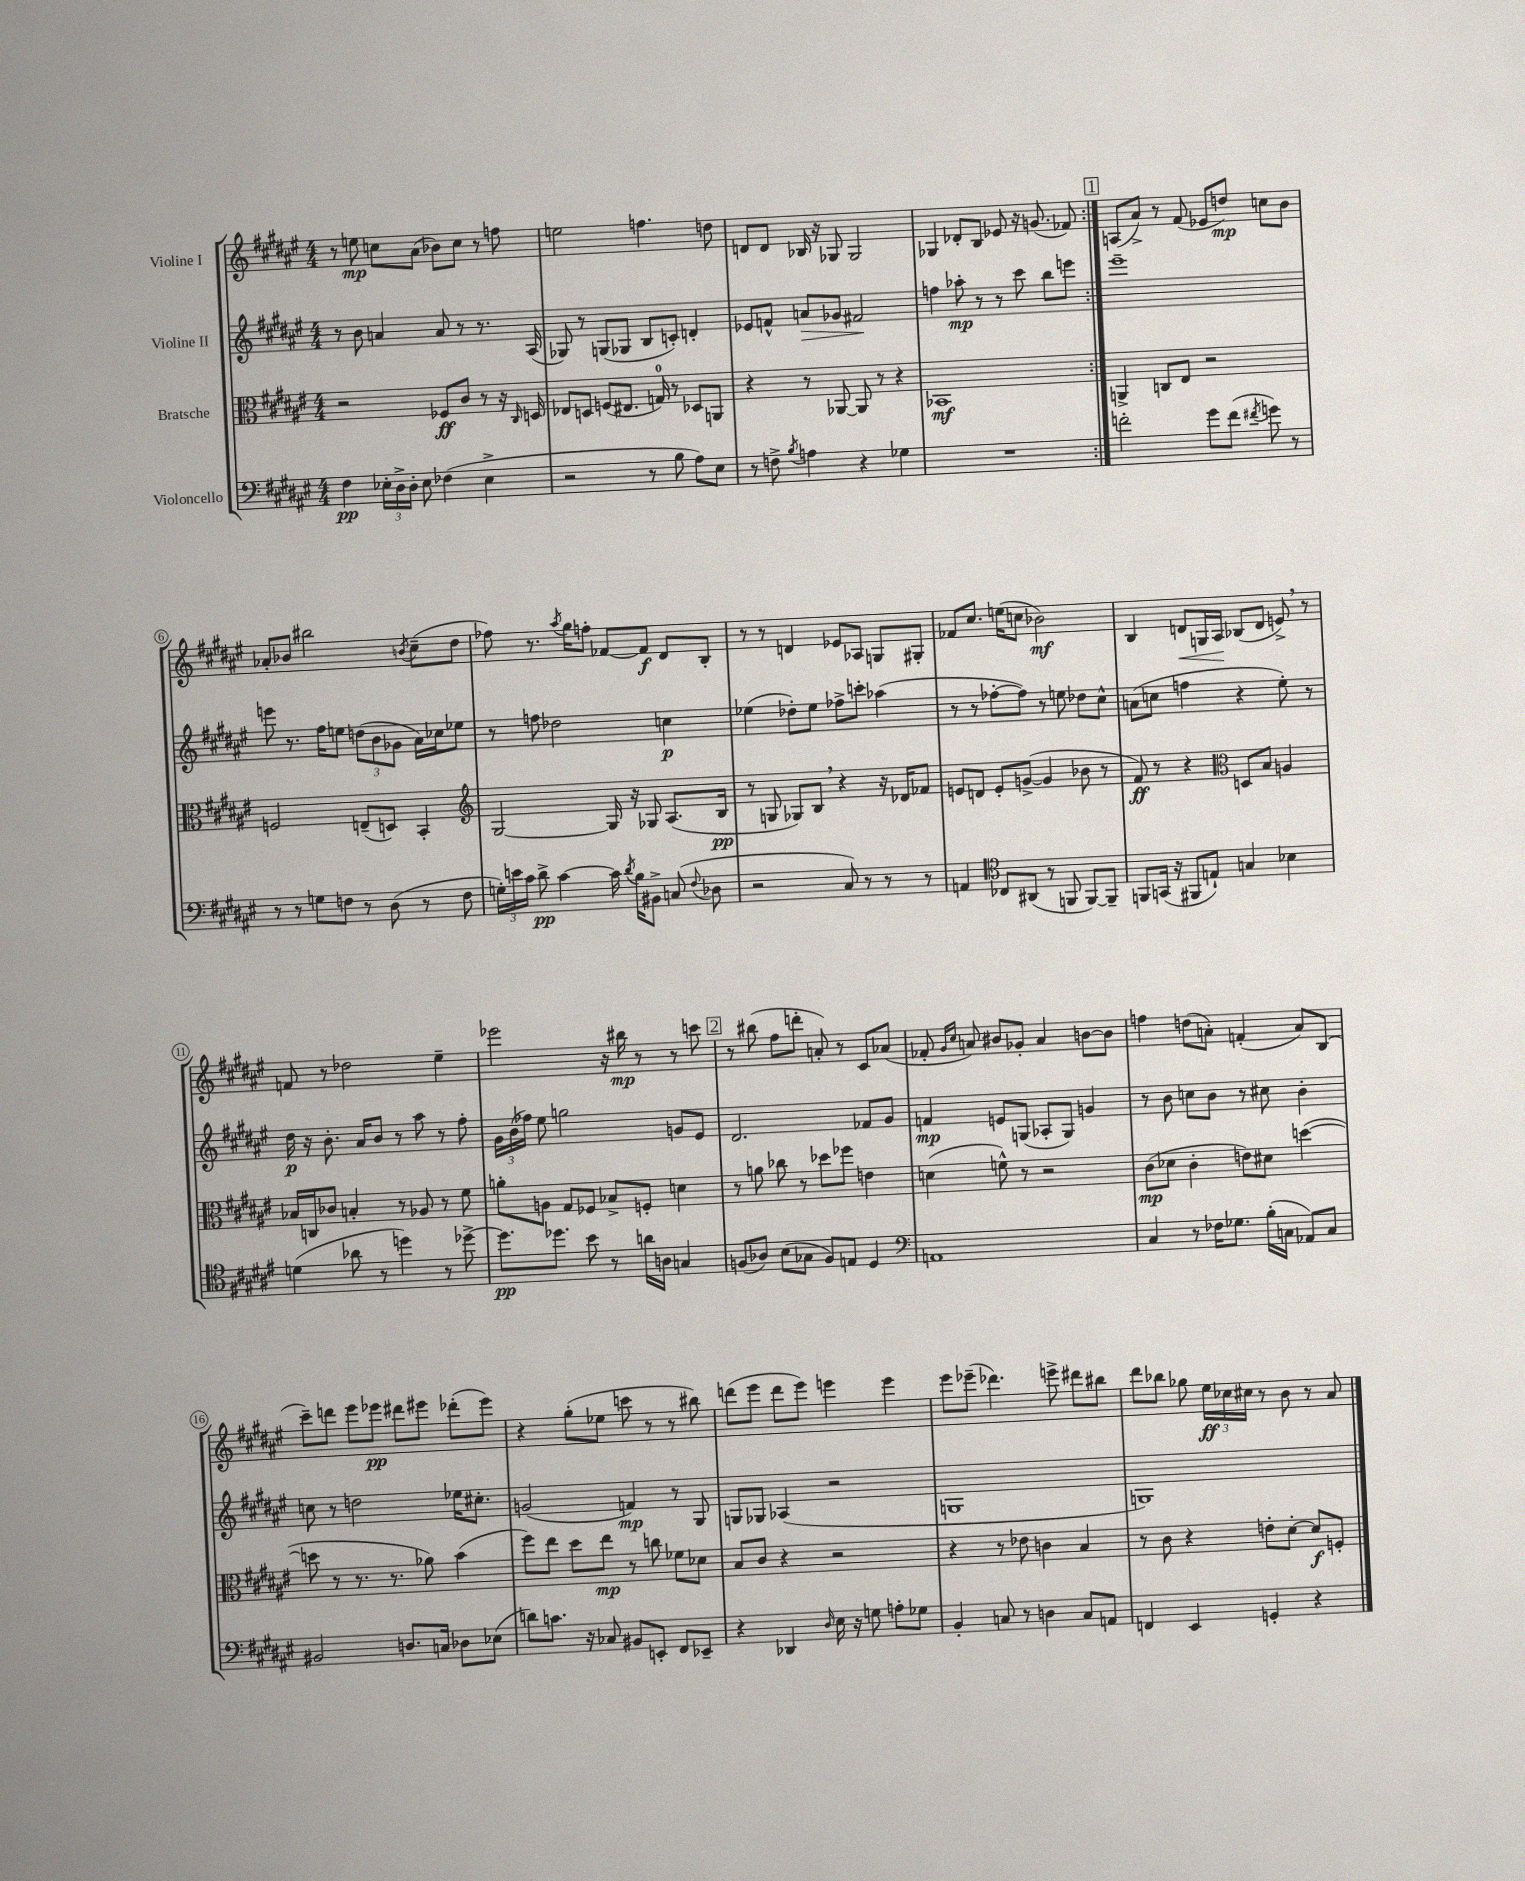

**kern	**dynam	**kern	**dynam	**kern	**dynam	**kern	**dynam
*part4	*part4	*part3	*part3	*part2	*part2	*part1	*part1
*staff4	*staff4	*staff3	*staff3	*staff2	*staff2	*staff1	*staff1
*I"Violoncello	*	*I"Bratsche	*	*I"Violine II	*	*I"Violine I	*
*clefF4	*	*clefC3	*	*clefG2	*	*clefG2	*
*k[f#c#g#d#a#e#]	*	*k[f#c#g#d#a#e#]	*	*k[f#c#g#d#a#e#]	*	*k[f#c#g#d#a#e#]	*
*M4/4	*	*M4/4	*	*M4/4	*	*M4/4	*
=1	=1	=1	=1	=1	=1	=1	=1
4F#\	pp	2r	.	8r	.	8r	.
.	.	.	.	8b\	.	8een\	mp
24E-X'\LL	.	.	.	4an/	.	8ccn\L	.
24D#^\	.	.	.	.	.	.	.
24D#'\JJ	.	.	.	.	.	.	.
8E-\	.	.	.	.	.	(8a#\J	.
(4F-X\	.	8F-X/L	ff	8a/	.	8b-X\L)	.
.	.	8c#/J	.	8r	.	8cc\J	.
4E-^\	.	8r	.	8.r	.	8r	.
.	.	16r	.	.	.	8ffn\	.
.	.	16qqC#/	.	.	.	.	.
.	.	16Dn/	.	(16A#/	.	.	.
=2	=2	=2	=2	=2	=2	=2	=2
2r	.	8E-X/L	.	8G-X/)	.	2een\	.
.	.	8Dn/J	.	8r	.	.	.
.	.	(8Fn/L	.	(8Gn/L	.	.	.
.	.	8.E#X/J	.	8G-X/J	.	.	.
8r	.	.	.	8B/L	.	4.ffn\	.
.	.	16Gn/)	.	.	.	.	.
8B\	.	8r	.	8cn'/J)	.	.	.
8A#\L)	.	8D-X/L	.	4dn'/	.	.	.
8E#\J	.	8AAn/J	.	.	.	8ddn\	.
=3	=3	=3	=3	=3	=3	=3	=3
8r	.	4r	.	8e-X/L	.	8dn/L	.
8Fn^\	.	.	.	8fn^^/J	.	8d/J	.
8qB/	.	.	.	.	.	.	.
!	!	!	!	!	!LO:HP:b	!	!
4An\	.	8r	.	8an/L	>	16B-X/	.
.	.	.	.	.	.	16r	.
.	.	[8AA-X/	.	8g-X/J	.	8G-X/	.
4r	.	8AA-/]	.	2f#X/	.	2G-/	.
.	.	8r	.	.	.	.	.
4G-X\	.	4r	.	.	.	.	.
.	.	.	.	.	]	.	.
=4	=4	=4	=4	=4	=4	=4	=4
1r	.	1BB-X	mf	4ffn\	.	4G-X/	.
.	.	.	.	8aa-X'\	mp	8d-X'/L	.
.	.	.	.	8r	.	8B/J	.
.	.	.	.	8r	.	8e-X/	.
.	.	.	.	8ccc#\	.	16r	.
.	.	.	.	.	.	(8.gn/	.
.	.	.	.	8bb\L	.	.	.
.	.	.	.	8eeen\J	.	8f-X/)	.
!!LO:REH:place=s1:t=1
=5:|!	=5:|!	=5:|!	=5:|!	=5:|!	=5:|!	=5:|!	=5:|!
2fn'\	.	4AAn^/	.	1eee#~	.	(8An/L	.
.	.	.	.	.	.	8a#^/J)	.
.	.	8Cn/L	.	.	.	8r	.
.	.	8E#/J	.	.	.	(8f#/	.
8g#\L	.	2r	.	.	.	8e-X/L	.
(8f\J	.	.	.	.	.	8ddn/J)	mp
8qf#X/	.	.	.	.	.	.	.
8gn\)	.	.	.	.	.	8ccn\L	.
8r	.	.	.	.	.	8b\J	.
!!LO:LB:g=z
=6	=6	=6	=6	=6	=6	=6	=6
8r	.	2Fn/	.	8eeen\	.	8a-X'/L	.
8r	.	.	.	8.r	.	8b-X/J	.
8Gn\L	.	.	.	.	.	2bb#X\	.
.	.	.	.	16ff#\KL	.	.	.
8Fn\J	.	.	.	8een\J	.	.	.
8r	.	(8En~/L	.	(12ddn\L	.	.	.
.	.	.	.	12b\	.	.	.
(8D#\	.	8Dn/J)	.	.	.	.	.
.	.	.	.	12g-X\J	.	.	.
.	.	.	.	.	.	8qbn/	.
8r	.	4BB'/	.	16a#\LL)	.	(8cc#~\L	.
.	.	.	.	16cc-X\J	.	.	.
8F\	.	.	.	8ee-X\J	.	8dd#\J	.
=7	=7	=7	=7	=7	=7	=7	=7
*	*	*clefG2	*	*	*	*	*
24Gn'\LL)	.	[2G#/	.	8r	.	8ff-X\)	.
24en\	.	.	.	.	.	.	.
24c#\JJ	.	.	.	.	.	.	.
8d#^\	pp	.	.	8ffn\	.	8.r	.
[4c#\	.	.	.	2dd-X\	.	.	.
.	.	.	.	.	.	8qaa#/	.
.	.	.	.	.	.	16gg#\KL	.
.	.	.	.	.	.	8ffn'\J	.
16c#\]	.	16G#/]	.	.	.	[8f-X/L	.
8qd#/	.	.	.	.	.	.	.
16B\KL	.	16r	.	.	.	.	.
8BB#X^\J	.	8G-X/	.	.	.	8f-/J]	f
(8Cn/	.	(8.A#/L	.	4ccn\	p	8d#/L	.
8qqF#/	.	.	.	.	.	.	.
8D-X\	.	.	.	.	.	8B'/J	.
.	.	16B/Jk	pp	.	.	.	.
=8	=8	=8	=8	=8	=8	=8	=8
2r	.	8r	.	(4ee-X\	.	8r	.
.	.	8Gn/	.	.	.	8r	.
.	.	8G-X/L)	.	8dd-X'\L)	.	4dn/	.
.	.	8B,/J	.	8ee-\J	.	.	.
8C#/)	.	4r	.	8ff-X^\L	.	8e-X/L	.
8r	.	.	.	8cccn'\J	.	8A-X/J	.
8r	.	16r	.	(4aa-X\	.	8Gn/L	.
.	.	16d-X/KL	.	.	.	.	.
8r	.	8f-X/J	.	.	.	8G#X'/J	.
=9	=9	=9	=9	=9	=9	=9	=9
4AAn/	.	8en/L	.	8r	.	8f-X/L	.
.	.	8dn/J	.	8r	.	8.cc#/J	.
*clefC4	*	*	*	*	*	*	*
8C-X/L	.	8e'/L	.	[8ff-X'\L	.	.	.
.	.	.	.	.	.	(16een\KL	.
(8AA#X/J	.	([8gn^/J	.	8ff-\J])	.	8ccn\J	.
8r	.	4g/]	.	8r	.	2b-X\)	mf
8FFn/	.	.	.	8een\	.	.	.
[8FF/L)	.	8b-X\	.	8dd-X\L	.	.	.
8FF~/J]	.	8r	.	8cc#^^\J	.	.	.
=10	=10	=10	=10	=10	=10	=10	=10
8FFn/L	.	8f#/)	ff	(8an\L	.	4B/	.
(16GGn/Jk	.	8r	.	8ccn\J	.	.	.
16r	.	.	.	.	.	.	.
!	!	!	!	!	!	!	!LO:HP:b
8FF#X/L	.	4r	.	4ffn\	.	8dn/L	<
8En`/J)	.	.	.	.	.	16Gn/L	.
.	.	.	.	.	.	16A#/JJ	.
*	*	*clefC3	*	*	*	*	*
4Gn/	.	8Dn/L	.	4r	.	(8B-X/L	[
.	.	8B/J	.	.	.	8d/J	.
4B-X\	.	4An/	.	8ee#'\)	.	8en^,/)	.
.	.	.	.	8r	.	8r	.
!!LO:LB:g=z
=11	=11	=11	=11	=11	=11	=11	=11
(4dn\	.	16B-X/LL	.	16dd#\	p	8fn/	.
.	.	16Cn/J	.	16r	.	.	.
.	.	8c-X/J	.	8.b'\	.	8r	.
8a-X\	.	4Bn'/	.	.	.	2dd-X\	.
.	.	.	.	16a#/KL	.	.	.
8r	.	.	.	8b/J	.	.	.
4ddn\)	.	8r	.	8r	.	.	.
.	.	8A-X/	.	8aa#\	.	.	.
8r	.	8r	.	8r	.	4ee#~\	.
[8dd-X^\	.	8f#\	.	8ff#'\	.	.	.
=12	=12	=12	=12	=12	=12	=12	=12
8.dd-\L]	pp	8an'\L	.	24g#\LL	.	2eee-X\	.
.	.	.	.	(24b\	.	.	.
.	.	.	.	24ff-X\JJ)	.	.	.
.	.	8An\J	.	8ee#\	.	.	.
8.dd-X\J	.	.	.	.	.	.	.
.	.	8G#/L	.	2ggn\	.	.	.
8b\	.	8F-X/J	.	.	.	.	.
8r	.	8B-X^/L	.	.	.	16r	.
.	.	.	.	.	.	16bb#X\	mp
16an\LL	.	8Fn'/J	.	.	.	8r	.
16An\JJ	.	.	.	.	.	.	.
4Gn/	.	4dn\	.	8gn/L	.	8r	.
.	.	.	.	8e#/J	.	8cccn\	.
!!LO:REH:place=s1:t=2
=13	=13	=13	=13	=13	=13	=13	=13
(8Fn/L	.	8r	.	2.d#/	.	8r	.
8A-X/J)	.	8an\	.	.	.	(8bb#X\	.
(8B\L	.	8cc-X\	.	.	.	8ff#\L	.
8G-X\J	.	8r	.	.	.	8dddn'\J	.
8F/L)	.	8dd-X\L	.	.	.	8an'/)	.
8En/J	.	8ff-X\J	.	.	.	8r	.
4D#/	.	4en\	.	8f-X/L	.	8c#/L	.
.	.	.	.	8g#/J	.	(8a-X/J	.
=14	=14	=14	=14	=14	=14	=14	=14
*clefF4	*	*	*	*	*	*	*
1AAn	.	(4dn\	.	4fn/	mp	8f-X'/	.
.	.	.	.	.	.	16qqg#/LL	.
.	.	.	.	.	.	16qqcc#/JJ	.
.	.	.	.	.	.	8an/)	.
.	.	8fn^^\)	.	8en/L	.	8b#X/L	.
.	.	8r	.	(8Gn/J	.	8g-X'/J	.
.	.	2r	.	8A-X'/L	.	4a/	.
.	.	.	.	8G/J)	.	.	.
.	.	.	.	4gn/	.	[8bn\L	.
.	.	.	.	.	.	8b\J]	.
=15	=15	=15	=15	=15	=15	=15	=15
4C#/	.	(8c#\L	mp	8r	.	4ffn\	.
.	.	8d-X\J	.	8b\	.	.	.
8r	.	4c#'\	.	8ccn\L	.	(8ddn\L	.
16F-X\KL	.	.	.	8b\J	.	8an'\J)	.
8.G-X\J	.	.	.	.	.	.	.
.	.	8en\L)	.	8r	.	(4fn'/	.
(16B'\LL	.	8d#X\J	.	8cc#X\	.	.	.
16Cn\JJ	.	.	.	.	.	.	.
8AA-X/L)	.	([4ddn\	.	4b'\	.	8a/L)	.
8C/J	.	.	.	.	.	(8B/J	.
!!LO:LB:g=z
=16	=16	=16	=16	=16	=16	=16	=16
2BB#X/	.	8ddn\]	.	8ccn\	.	8ccc#~\L)	.
.	.	8r	.	8r	.	8dddn\J	.
.	.	8.r	.	2ddn\	.	8eee#\L	.
.	.	.	.	.	.	8eee-X\J	pp
.	.	8.r	.	.	.	.	.
8.Dn/L	.	.	.	.	.	8ddd#X\L	.
.	.	8a-X\)	.	.	.	8eee#X\J	.
16Cn/Jk	.	.	.	.	.	.	.
8D-X\L	.	(4b\	.	16ee-X\KL	.	(8ddd-X'\L	.
.	.	.	.	8.cc#X'\J	.	.	.
(8E-X\J	.	.	.	.	.	8eee#\J)	.
=17	=17	=17	=17	=17	=17	=17	=17
8dn\L)	.	8ff#\L)	.	(2gn/	.	4r	.
8.cn\J	.	8ee#\J	.	.	.	.	.
.	.	8dd#\L	.	.	.	(8gg#'\L	.
16r	.	.	.	.	.	.	.
8C-X/	.	8ee#\J	mp	.	.	8ee-X\J	.
8BB#X/L	.	8r	.	4fn/)	mp	8cccn\	.
8EEn'/J	.	8ccn\	.	.	.	8r	.
8FF#/L	.	8f-X\L	.	8r	.	8r	.
8EE-X~/J	.	8d-X\J	.	8G#/	.	8bb#X\)	.
=18	=18	=18	=18	=18	=18	=18	=18
4r	.	8B/L	.	8Gn/L	.	(8dddn\L	.
.	.	8c#/J	.	8G-X/J	.	8eee#\J	.
4DD-X/	.	4r	.	(4A-X/	.	8ddd\L	.
.	.	.	.	.	.	8eee#\J)	.
16qqD#/	.	.	.	.	.	.	.
16E#\	.	2r	.	2r	.	4eeen\	.
16r	.	.	.	.	.	.	.
8Gn\	.	.	.	.	.	.	.
8An'\L	.	.	.	.	.	4eee\	.
8G-X\J	.	.	.	.	.	.	.
=19	=19	=19	=19	=19	=19	=19	=19
4BB'/	.	4r	.	1Gn	.	8eee#\L	.
.	.	.	.	.	.	(8eee-X~\J	.
8Cn/	.	8r	.	.	.	4.ddd-X\)	.
8r	.	8e-X\	.	.	.	.	.
4Dn\	.	4cn\	.	.	.	.	.
.	.	.	.	.	.	8eeen^\	.
8C/L	.	4B/	.	.	.	8ddd#X\L	.
8AAn/J	.	.	.	.	.	8bb#X\J	.
=20	=20	=20	=20	=20	=20	=20	=20
4FFn/	.	8r	.	1Gn)	.	8ddd#\L	.
.	.	8c#\	.	.	.	8bb-X\J	.
4EE#/	.	4r	.	.	.	8gg-X\	.
.	.	.	.	.	.	24ee#\LL	ff
.	.	.	.	.	.	24cc-X\	.
.	.	.	.	.	.	24cc#X\JJ	.
4GGn'/	.	8en'\L	.	.	.	8r	.
.	.	[8d#'\J	.	.	.	8b\	.
4r	.	8d#/L]	f	.	.	8r	.
.	.	8Fn'/J	.	.	.	8a#/	.
==	==	==	==	==	==	==	==
*-	*-	*-	*-	*-	*-	*-	*-
